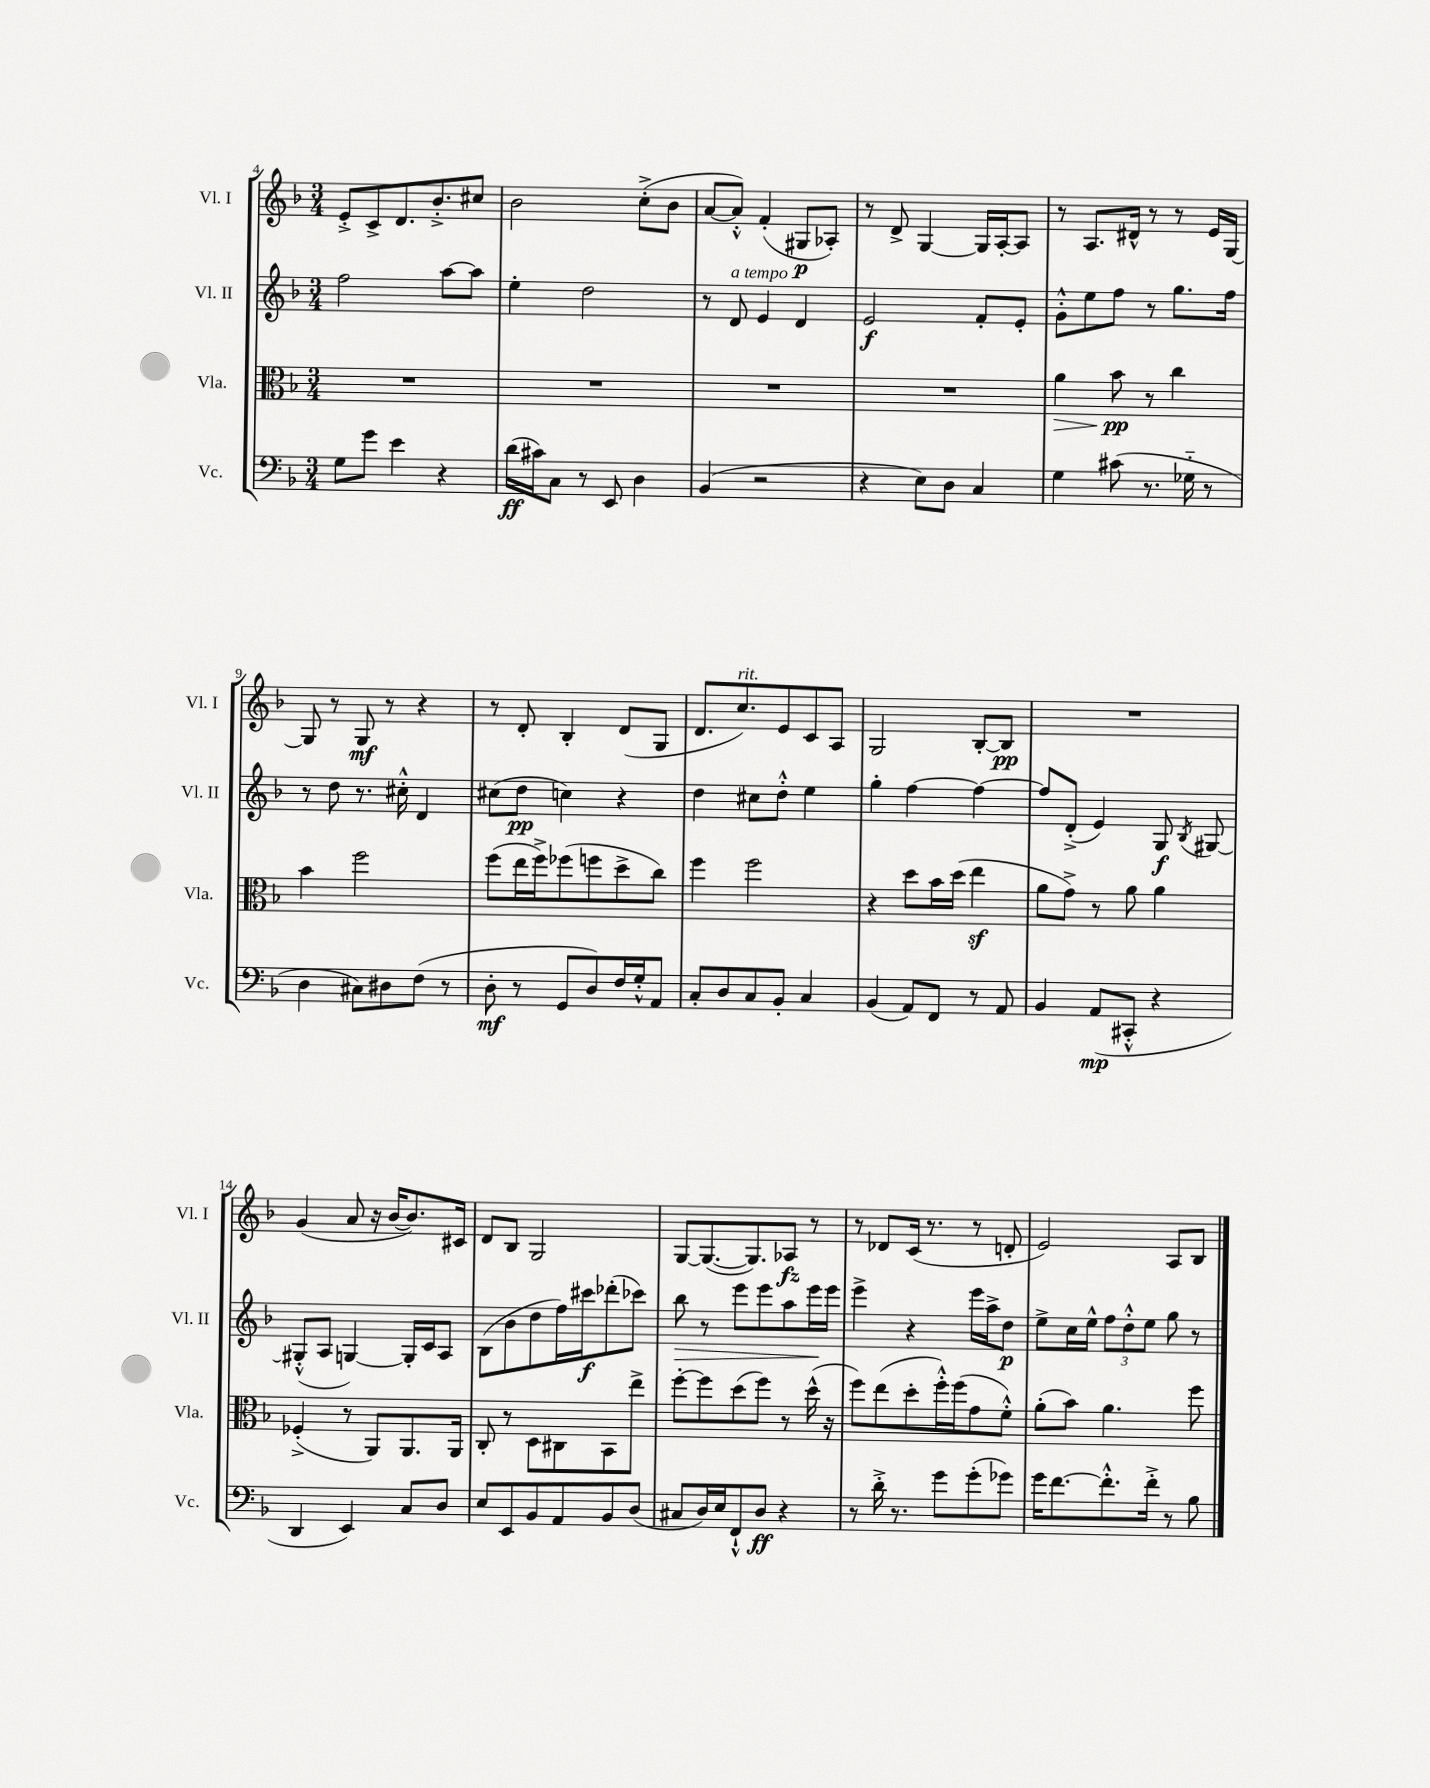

**kern	**kern	**kern	**kern
*staff4	*staff3	*staff2	*staff1
*clefF4	*clefC3	*clefG2	*clefG2
*k[b-]	*k[b-]	*k[b-]	*k[b-]
*M3/4	*M3/4	*M3/4	*M3/4
8G\L	2.r	2ff\	8e'^/L
8g\J	.	.	8c^/
4e\	.	.	8.d/
.	.	.	8.b-'^/
4r	.	[8aa\L	.
.	.	8aa\]J	8cc#/J
=	=	=	=
(16d\LL	2.r	4ee'\	2b-\
16c#\J)	.	.	.
8C\J	.	.	.
8r	.	2dd\	.
8EE/	.	.	.
4D\	.	.	(8cc'^\L
.	.	.	8b-\J
=	=	=	=
(4BB-/	2.r	8r	[8a/L
.	.	8d/	8a'^^/]J)
2r	.	4e/	(4f'/
.	.	4d/	8G#/L
.	.	.	8A-'/J)
=	=	=	=
4r	2.r	2e/	8r
.	.	.	8d^/
8E\L)	.	.	[4G/
8D\J	.	.	.
4C/	.	8f'/L	16G/]LL
.	.	.	[16A'/J
.	.	8e'/J	8A/]J
=	=	=	=
4G\	4a\	8g'^^\L	8r
.	.	8ee\	8.A/L
(8c#\	8b-\	8ff\J	.
.	.	.	16d#^^/Jk
8.r	8r	8r	8r
.	4cc\	8.gg\L	8r
16G-'~\	.	.	.
8r	.	.	16e/LL
.	.	16ff\Jk	[16G/JJ
=	=	=	=
4D\	4b-\	8r	8G/]
.	.	8dd\	8r
8C#\L)	2ff\	8.r	8G/
8D#\	.	.	8r
.	.	16cc#'^^\	.
(8F\J	.	4d/	4r
8r	.	.	.
=	=	=	=
8D'\	(8ff\L	(8cc#\L	8r
8r	16ee\L	8dd\J	8d'/
.	16ff^\J)	.	.
8GG/L	(8ff-\	4cc\)	4B-'/
8D/)	8ff\	.	.
16F/L	8dd^\	4r	(8d/L
16G'^^/J	.	.	.
8AA/J	8cc\J)	.	8G/J
=	=	=	=
8C'/L	4ff\	4dd\	8.d/L
8D/	.	.	.
.	.	.	8.cc/)
8C/	2ff\	8cc#\L	.
8BB-'/J	.	8dd'^^\J	8e/
4C/	.	4ee\	8c/
.	.	.	8A/J
=	=	=	=
(4BB-/	4r	4gg'\	2G/
8AA/L)	8dd\L	[4ff\	.
8FF/J	16b-\L	.	.
.	(16dd\JJ	.	.
8r	4ee\	4ff\_	[8B-'/L
8AA/	.	.	8B-/]J
=	=	=	=
4BB-/	8a\L	8ff/]L	2.r
.	8g^\J)	(8d'^/J	.
(8AA/L	8r	4e/)	.
8CC#'^^/J	8a\	.	.
4r	4a\	8G/	.
.	.	8qB-/	.
.	.	[8G#/	.
=	=	=	=
4DD/	(4F-'^/	(8G#'^^/]L	(4g/
.	.	8A/J	.
4EE/)	8r	[4G/)	8a/
.	8AA/L)	.	16r
.	.	.	[16b-/LK
8C/L	8.AA/	16G'/]LL	8.b-/])
.	.	16c/J	.
8D/J	.	8A/J	.
.	16AA/Jk	.	16c#/Jk
=	=	=	=
8E/L	8C'/	(8B-\L	8d/L
8EE/	8r	8b-\	8B-/J
8BB-/	8D\L	8dd\	2G/
8AA/	8C#\	16ff\L)	.
.	.	16ccc#\J	.
8BB-/	8BB-\	(8ddd-'\	.
(8D/J	8ee^\J	8ccc-\J)	.
=	=	=	=
8C#/L	[8ff'\L	8bb-\	[8G/L
16D/L)	8ff\]	8r	(8.G/_
16E/J	.	.	.
8FF`^^/	(8dd\	8eee\L	.
.	.	.	8.G/])
8D/J	8ff\J)	8eee\	.
4r	8r	8aa\	8A-/J
.	(16dd^^\	16eee\L	8r
.	16r	16eee\JJ	.
=	=	=	=
8r	8ff\L)	4eee^\	8r
16d'^\	(8ee\	.	8d-/L
8.r	.	.	.
.	8dd'\	4r	(16c/Jk
.	.	.	8.r
8g\L	16ff'^^\L)	.	.
.	(16ff\J	.	.
(8g'\	8g\	16eee\LL	8r
.	.	16aa^\J	.
8g-\J)	8f'^^\J)	8dd\J	8d'/
=	=	=	=
16g\LK	(8a'\L	8ee^\L	2e/)
[8.f\	.	.	.
.	8b-\J)	16cc\L	.
.	.	16ee^^\JJ	.
8.f'^^\]	4.a\	12ff\L	.
.	.	12dd'^^\	.
.	.	12ee\J	.
16f'^\Jk	.	.	.
8r	.	8gg\	8A/L
8B-\	8ff\	8r	8B-/J
==	==	==	==
*-	*-	*-	*-
